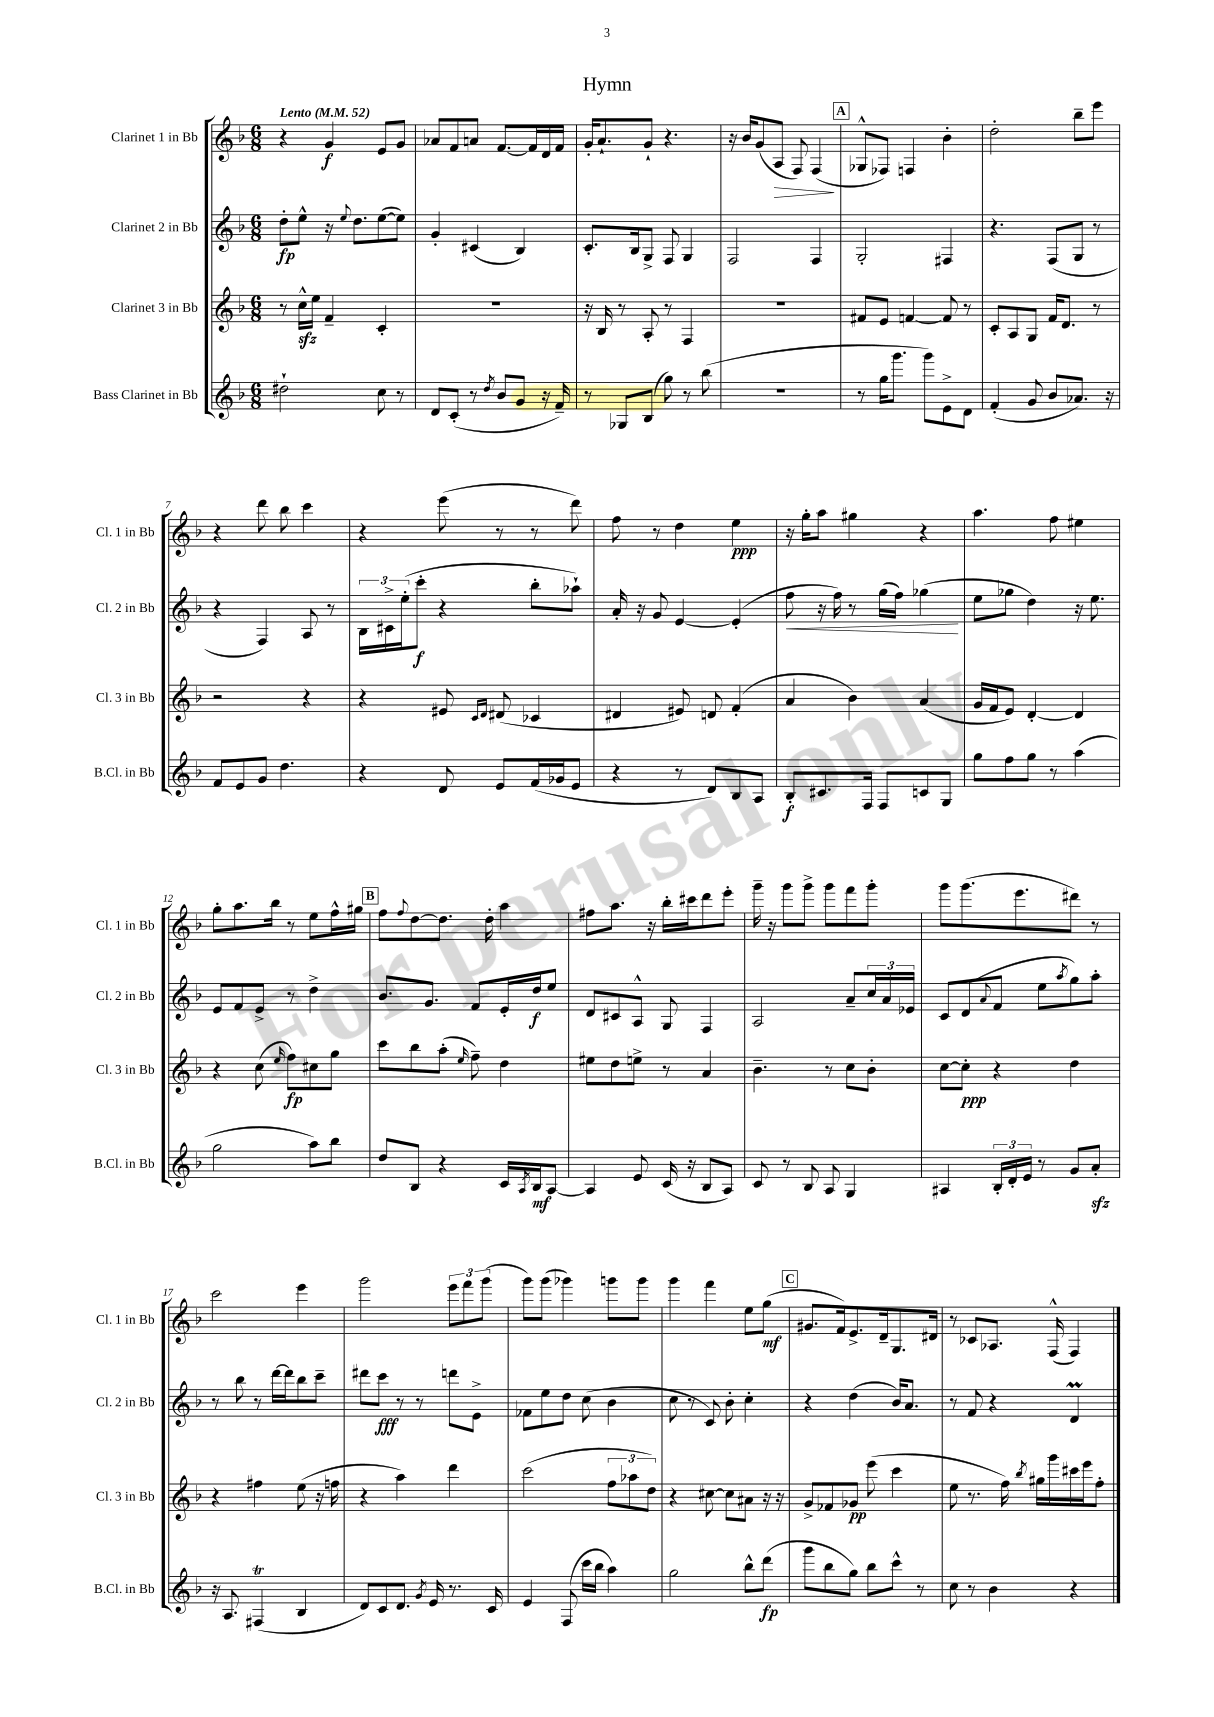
\header { title = "Hymn" }
<<
\new StaffGroup <<
\new Staff = "s0" \with { instrumentName = "Clarinet 1 in Bb" shortInstrumentName = "Cl. 1 in Bb" } {
    \clef treble \key f \major \numericTimeSignature \time 6/8 \tempo "Lento" 4 = 52
    r4 g'4\f e'8 g'8 |
    aes'8 f'8 a'8 f'8.~ f'16 d'16 f'16 |
    g'16-. a'8.-! g'8-! r4. |
    r16 bes'16 g'8( a8\> f8) f4\!( |
    \mark \markup { \box "A" } ges8-^ fes8) f4 bes'4-. |
    d''2-. bes''8-- e'''8 |
    r4 d'''8 bes''8 c'''4 |
    r4 e'''8( r8 r8 d'''8) |
    f''8 r8 d''4 e''4\ppp |
    r16 g''16-. a''8 gis''4 r4 |
    a''4. f''8 eis''4 |
    g''8-. a''8. bes''16 r8 e''8 f''16-^ gis''16 |
    \mark \markup { \box "B" } f''8 \appoggiatura { f''8 } d''8~ d''8. d''16-. a''4 |
    fis''8 a''8. r16 bes''16-. cis'''16 d'''8 e'''8-. |
    g'''16-- r16 g'''8 g'''8-> g'''8 f'''8 g'''8-. |
    g'''8 g'''8.( e'''8. dis'''8) r8 |
    c'''2 e'''4 |
    g'''2 \tuplet 3/2 { e'''8 f'''8 g'''8( } |
    g'''8) g'''8( ges'''4) g'''8 g'''8 |
    g'''4 f'''4 e''8 g''8\mf( |
    \mark \markup { \box "C" } gis'8. f'16) e'8.-> d'16-- g8. dis'16 |
    r8 ces'8 aes8. f16-^( f4) \bar "|." |
}
\new Staff = "s1" \with { instrumentName = "Clarinet 2 in Bb" shortInstrumentName = "Cl. 2 in Bb" } {
    \clef treble \key f \major \numericTimeSignature \time 6/8
    d''8-.\fp e''8-^ r16 \appoggiatura { e''8 } d''8. e''8~( e''8) |
    g'4-. cis'4( bes4) |
    c'8.-. bes16 g8-> f8 g4 |
    f2 f4 |
    \mark \markup { \box "A" } g2-. fis4 |
    r4. f8( g8 r8 |
    r4 f4) a8 r8 |
    \tuplet 3/2 { bes16 cis'16-> e''16-.( } c'''8-.\f r4 bes''8-. aes''8-!) |
    a'16-. r16 g'8 e'4~ e'4-.( |
    f''8\< r16 f''16) r8 g''16( f''16) ges''4\!( |
    e''8 ges''8 d''4) r16 e''8. |
    e'8 f'8 e'8-> r8 d''4-> |
    \mark \markup { \box "B" } bes'8. g'8. f'8 e'16-. d''16\f e''8 |
    d'8 cis'8 a8-^ g8 f4 |
    a2 a'8-- \tuplet 3/2 { c''16 a'16 ees'16 } |
    c'8 d'8( \appoggiatura { a'8 } f'8 e''8 \acciaccatura { a''8 } g''8) a''8-. |
    r8 bes''8 r8 d'''16~ d'''16 bes''8 c'''8-- |
    dis'''8 c'''8\fff r8 r8 d'''8 e'8-> |
    fes'8 e''8 d''8 c''8( bes'4 |
    c''8 r8 c'8) bes'8-. c''4-. |
    \mark \markup { \box "C" } r4 d''4( bes'16) a'8. |
    r8 f'8 r4 d'4\prall \bar "|." |
}
\new Staff = "s2" \with { instrumentName = "Clarinet 3 in Bb" shortInstrumentName = "Cl. 3 in Bb" } {
    \clef treble \key f \major \numericTimeSignature \time 6/8
    r8 c''16-^\sfz e''16 f'4-- c'4-. |
    R2. |
    r16 bes16 r8 a8-. r8 f4 |
    R2. |
    \mark \markup { \box "A" } fis'8 e'8 f'4~ f'8 r8 |
    c'8-. a8 g8 f'16 d'8. r8 |
    r2 r4 |
    r4 eis'8 \grace { c'16 d'16 } dis'8( ces'4 |
    dis'4 eis'8) d'8 f'4-.( |
    a'4 bes'4) a'4( |
    g'16 f'16 e'8) d'4~-. d'4 |
    r4 c''8( \grace { e''16 } f''8\fp) cis''8 g''8 |
    \mark \markup { \box "B" } c'''8 bes''8 a''8-.( \grace { e''16 } f''8--) d''4 |
    eis''8 d''8 e''8-> r8 a'4 |
    bes'4.-- r8 c''8 bes'8-. |
    c''8~ c''8-.\ppp r4 d''4 |
    r4 fis''4 e''8( r16 f''16 |
    r4 a''4) d'''4 |
    c'''2( \tuplet 3/2 { f''8 aes''8 d''8) } |
    r4 cis''8~ cis''8 ais'8 r16 r16 |
    \mark \markup { \box "C" } g'8-> fes'8 ges'8\pp e'''8( c'''4 |
    e''8 r8. f''16) \acciaccatura { bes''8 } gis''16 g'''16 cis'''16 e'''16 f''8-. \bar "|." |
}
\new Staff = "s3" \with { instrumentName = "Bass Clarinet in Bb" shortInstrumentName = "B.Cl. in Bb" } {
    \clef treble \key f \major \numericTimeSignature \time 6/8
    dis''2-! c''8 r8 |
    d'8 c'8-.( r8 \acciaccatura { d''8 } bes'8 g'8 r16 f'16--) |
    r8 ges8 bes8( g''8) r8 bes''8( |
    R2. |
    \mark \markup { \box "A" } r8 g''16 g'''8. g'''8) e'8-> d'8 |
    f'4-.( g'8 bes'8 aes'8.) r16 |
    f'8 e'8 g'8 d''4. |
    r4 d'8 e'8 f'16( ges'16 e'8 |
    r4 r8 d'8) bes8 a8 |
    bes8-.\f cis'8. f16 f8 c'8 g8 |
    g''8 f''8 g''8 r8 a''4( |
    g''2 a''8) bes''8 |
    \mark \markup { \box "B" } d''8 bes8 r4 c'16 \acciaccatura { a8 } bes16\mf a8~ |
    a4 e'8 c'16( r16 bes8 a8) |
    c'8 r8 bes8 a8 g4 |
    ais4 \tuplet 3/2 { bes16-. d'16-. e'16 } r8 g'8 a'8-.\sfz |
    r16 a8. fis4\trill( bes4 |
    d'8) c'8 d'8. \acciaccatura { g'8 } e'16 r8. c'16 |
    e'4 f8( c'''16 bes''16 a''4) |
    g''2 bes''8-^ d'''8\fp( |
    \mark \markup { \box "C" } g'''8 bes''8 g''8) bes''8 c'''8-^ r8 |
    c''8 r8 bes'4 r4 \bar "|." |
}
>>
>>
